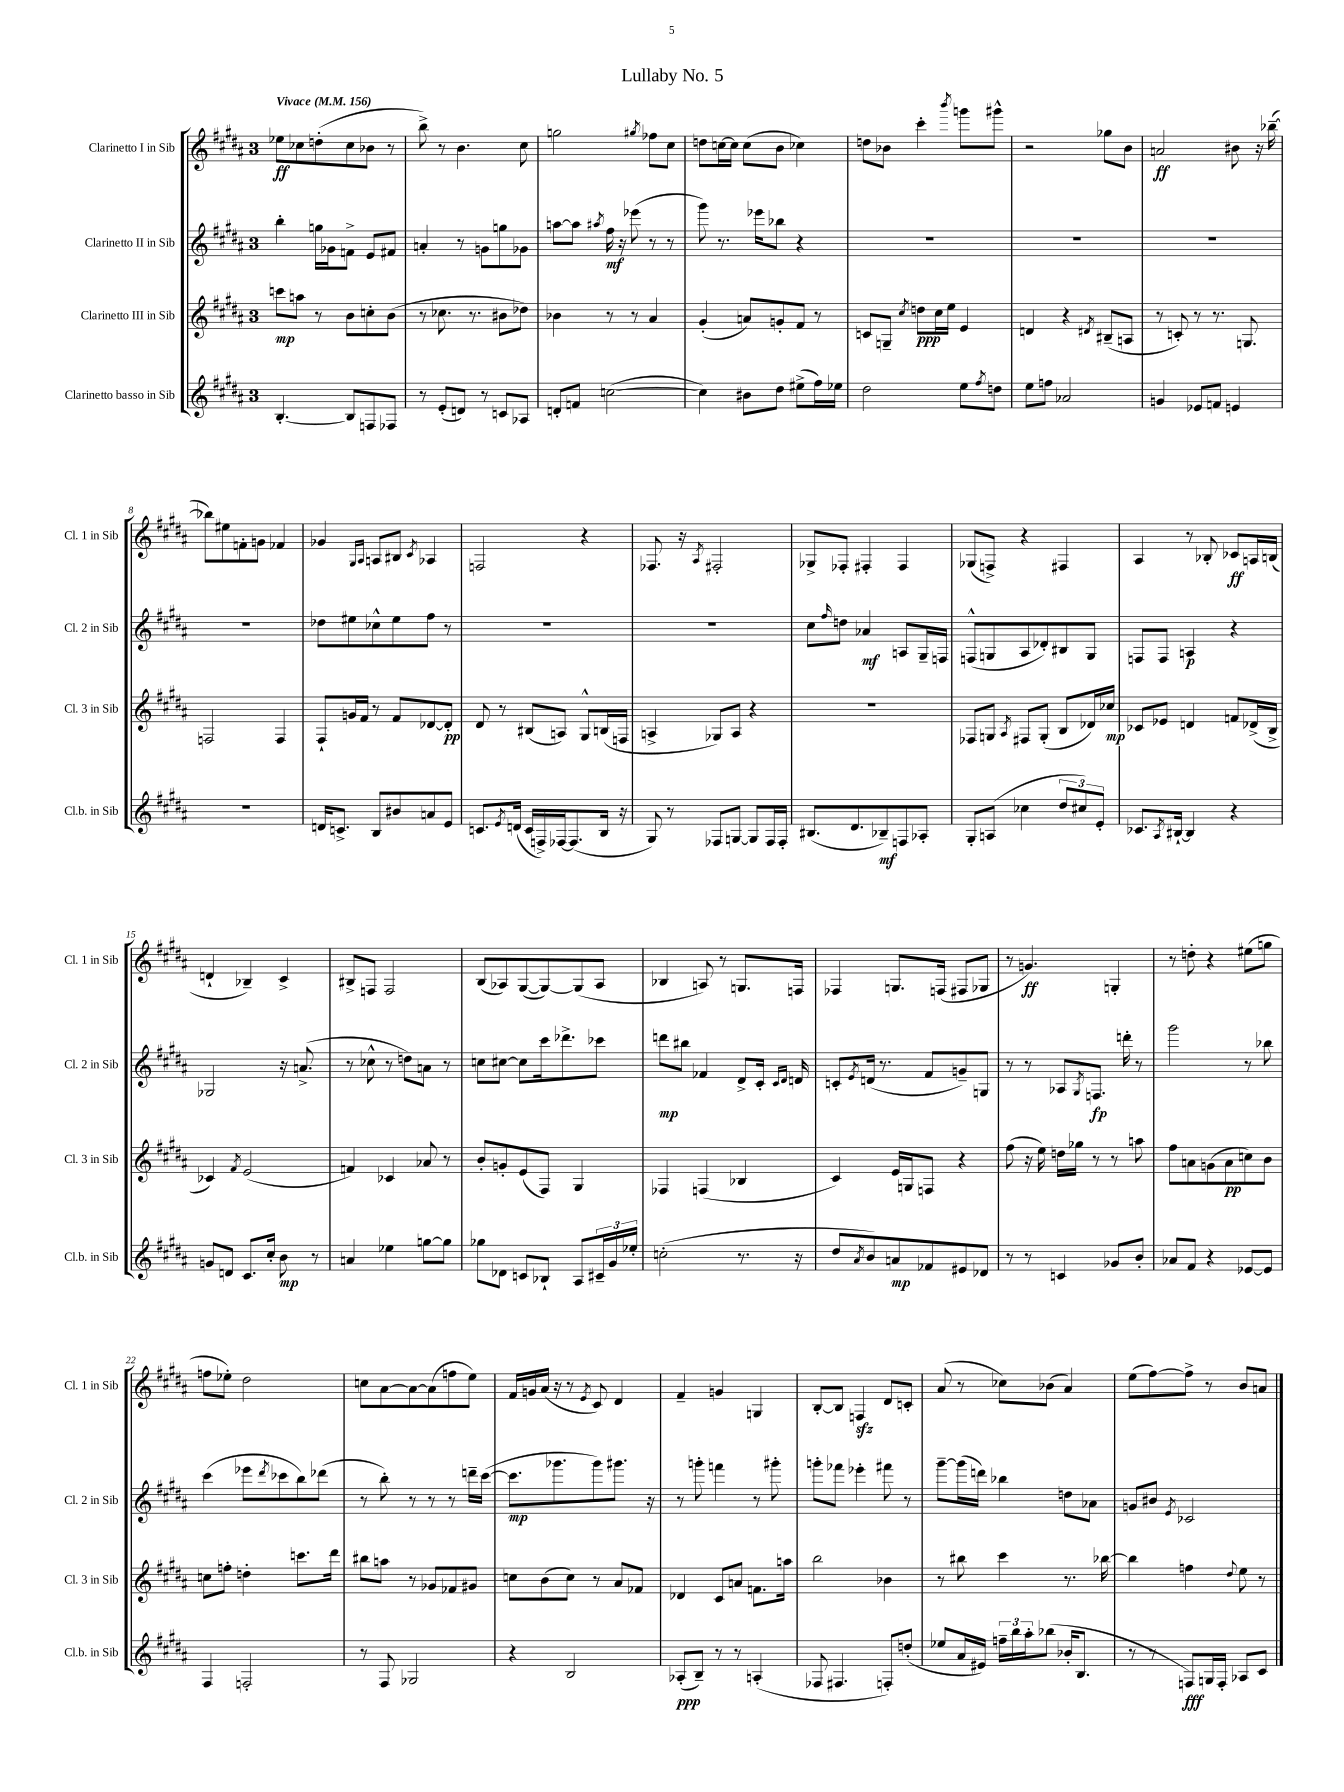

**kern	**kern	**kern	**kern
*staff4	*staff3	*staff2	*staff1
*clefG2	*clefG2	*clefG2	*clefG2
*k[f#c#g#d#a#]	*k[f#c#g#d#a#]	*k[f#c#g#d#a#]	*k[f#c#g#d#a#]
*M3/4	*M3/4	*M3/4	*M3/4
*MM156	*MM156	*MM156	*MM156
[4.B'	8ccc	4bb'	8ee-
.	8aa	.	8cc-
.	8r	16gg	(8dd'
.	.	16g-	.
8B]	8b	8f^	8cc-
8F	8cc'	8e	8b-
8F-	(8b	8f#	8r
=	=	=	=
8r	8r	4a'	8bb^)
(8e'	8.cc-	.	8r
8d)	.	8r	4.b
.	8.r	.	.
8r	.	8g	.
8c	8b#	8gg	.
8A-	8dd-)	8g-	8cc#
=	=	=	=
8d'	4b-	[8aa	2gg
8f	.	8aa]	.
.	.	8qaa#	.
([2cc	8r	16ff#	.
.	.	16r	.
.	8r	(8eee-	.
.	.	.	8qgg#
.	4a#	8r	8ff-
.	.	8r	8cc#
=	=	=	=
4cc])	(4g#'	8ggg#)	8dd
.	.	8.r	[16cc
.	.	.	16cc]
8b#	8a)	.	(8cc
.	.	16eee-	.
8dd#	8g'	8bb-	8b
(8ee#^	8f#	4r	4cc-)
16ff#)	8r	.	.
16ee-	.	.	.
=	=	=	=
2dd#	8c	2.r	8dd
.	8G~	.	8b-
.	8qcc#	.	.
.	8dd	.	4ccc#'
.	16cc#	.	.
.	16ee	.	.
.	.	.	8qbbb
8ee	4e	.	8ggg
8qff#	.	.	.
8dd	.	.	8ggg#^^
=	=	=	=
8ee	4d	2.r	2r
8ff	.	.	.
2a-	4r	.	.
.	8qd#	.	.
.	(8B#~	.	8gg-
.	8A	.	8b
=	=	=	=
4g	8r	2.r	2a
.	8c')	.	.
8e-	8r	.	.
8f	8.r	.	.
4e	.	.	8b#
.	8.G	.	.
.	.	.	16r
.	.	.	([16bb-~
=	=	=	=
2.r	2F	2.r	8bb-])
.	.	.	8ee#
.	.	.	8f'
.	.	.	8g
.	4F	.	4f-
=	=	=	=
16d	8F#`	8dd-	4g-
8.c^	.	.	.
.	16g	8ee#	.
.	16f#	.	.
.	.	.	16qqG#
.	.	.	16qqA#
8B	8r	8cc-^^	8A
8b#	8f#	8ee#	8B#
.	.	.	8qc#
8a	[8d-	8ff#	4A-
8e	8d-']	8r	.
=	=	=	=
8.c	8d#	2.r	2F
.	8r	.	.
8qe	.	.	.
(16d	.	.	.
16c	(8B#	.	.
16F^)	.	.	.
[16F-	8A)	.	.
(8.F-]	.	.	.
.	8G#^^	.	4r
16B	(16B	.	.
16r	16F	.	.
=	=	=	=
8G#)	4A^	2.r	8.F-
8r	.	.	.
.	.	.	16r
.	.	.	8qA#
8F-	8G-)	.	2F#'
[8G	8A	.	.
8G]	4r	.	.
16F-	.	.	.
16F-'	.	.	.
=	=	=	=
(8.B#	2.r	8cc#	8G-^
.	.	16qqff#	.
.	.	8dd	8F-'
8.d#	.	.	.
.	.	4a-	4F#'
8B-~)	.	.	.
8F	.	8A	4F#
8A-'	.	16G#~	.
.	.	16F	.
=	=	=	=
8G#'	8F-	(8F^^	(8G-
(8A	8G	8G	8F^)
.	8qA#	.	.
4cc-	8F#	8A#	4r
.	(8G'	8d-')	.
12dd#	8B	8B#	4F#
12cc#)	.	.	.
.	16d-)	8G	.
12e'	.	.	.
.	16cc-	.	.
=	=	=	=
8.c-	8c-	8F	4A#
.	8e-	8F	.
8qA#	.	.	.
[16B#`	.	.	.
4B#]	4d	4A	8r
.	.	.	8B-'
4r	8f	4r	8c-
.	(16d-^	.	16A
.	16B^	.	(16B
=	=	=	=
8g	4c-)	2G-	4d`
8d	.	.	.
.	8qf#	.	.
8.c#	(2e	.	4B-~)
16cc#'	.	.	.
8b	.	16r	4c#^
.	.	(8.a^	.
8r	.	.	.
=	=	=	=
4a	4f)	8r	8B#^
.	.	8cc-^^	8F
4ee-	4c-	8r	2F
.	.	8dd)	.
[8gg	8a-	8a	.
8gg]	8r	8r	.
=	=	=	=
8gg-	8b'	8cc	(8B
8d-	8g'	[8cc#	8A-)
8c	(8e	8cc#]	([8G#
8B-`	8F#)	16ccc#	8G#_)
.	.	8.ddd-^	.
8A#	4G#	.	(8G#]
24c#~	.	8ccc-	8A-
24g#	.	.	.
24ee-'	.	.	.
=	=	=	=
(2cc'	4F-	8ddd	4B-
.	.	8bb#	.
.	(4F	4f-	8A)
.	.	.	8r
8.r	4B-	8d#^	8.G
.	.	16c#'	.
.	.	16qqc#	.
.	.	16qqd#	.
16r	.	16d	16F
=	=	=	=
8dd#	4c#)	8c'	4F-
8qa#	.	8qe	.
8b)	.	(16d	.
.	.	8.r	.
8a	16e	.	8.G
.	16G	.	.
8f-	8F	8f#	.
.	.	.	(16F
8e#	4r	8g~)	8F#
8d-	.	8G	8G-
=	=	=	=
8r	(8ff#	8r	8r
8r	16r	8r	4.g)
.	16ee)	.	.
4c	16dd	8A-	.
.	16gg-	.	.
.	.	8qG#	.
.	8r	8.F	.
8g-	8r	.	4G'
.	.	16ddd'	.
8b'	8aa	8r	.
=	=	=	=
8a-	8ff#	2ggg#	8r
8f#	8a	.	8dd'
4r	(8g	.	4r
.	8a	.	.
[8e-	8cc)	8r	(8ee#
8e-]	8b	8bb-	8gg
=	=	=	=
4F#	8cc	(4ccc#	8ff
.	8ff'	.	8ee-')
2F'	4dd'	8eee-	2dd#
.	.	8qddd#	.
.	.	8ccc-	.
.	8.ccc	8bb)	.
.	.	(8ddd-	.
.	16ddd#	.	.
=	=	=	=
8r	8bb#	8r	8cc
8F#	8aa	8bb')	[8a#
2G-	8r	8r	8a#_
.	8g-	8r	(8a#]
.	8f-	8r	8ff
.	8g#	16ddd~	8ee)
.	.	([16ccc#	.
=	=	=	=
4r	8cc	8.ccc#]	16f#
.	.	.	16g
.	(8b	.	(16a#
.	.	8.ggg-	16r
2B	8cc)	.	8r
.	.	.	8qe
.	8r	8ggg-)	8c#)
.	8a#	8.ggg#	4d#
.	8f-	.	.
.	.	16r	.
=	=	=	=
(8A-'	4d-	8r	4f#~
8B~)	.	8ggg'	.
8r	8c#	4fff	4g
8r	8a	.	.
(4A'	8.f	8r	4G
.	.	8ggg#'	.
.	16aa	.	.
=	=	=	=
8F-	2bb	8ggg'	[8B'
4.F#	.	8fff-	8B]
.	.	4eee-'	4F
8F')	4b-	8fff#	8d#
(8dd'	.	8r	8c'
=	=	=	=
8ee-	8r	[8ggg#~	(8a#
16a#	8bb#	(16ggg#]	8r
16e#)	.	16ddd)	.
24ff~	4ccc#	4bb-	8cc-)
24bb	.	.	.
24aa#'	.	.	.
(8bb-	.	.	(8b-
16b-'	8.r	8dd	4a#)
8.B	.	.	.
.	.	8a-	.
.	[16bb-	.	.
=	=	=	=
8r	4bb-]	8g	(8ee
8r	.	8b#	[8ff#)
.	.	8qe	.
8F)	4ff	2c-	8ff#^]
16G	.	.	8r
16F'	.	.	.
.	8qqdd#	.	.
8A-	8ee	.	8b
8c#	8r	.	8a
==	==	==	==
*-	*-	*-	*-
